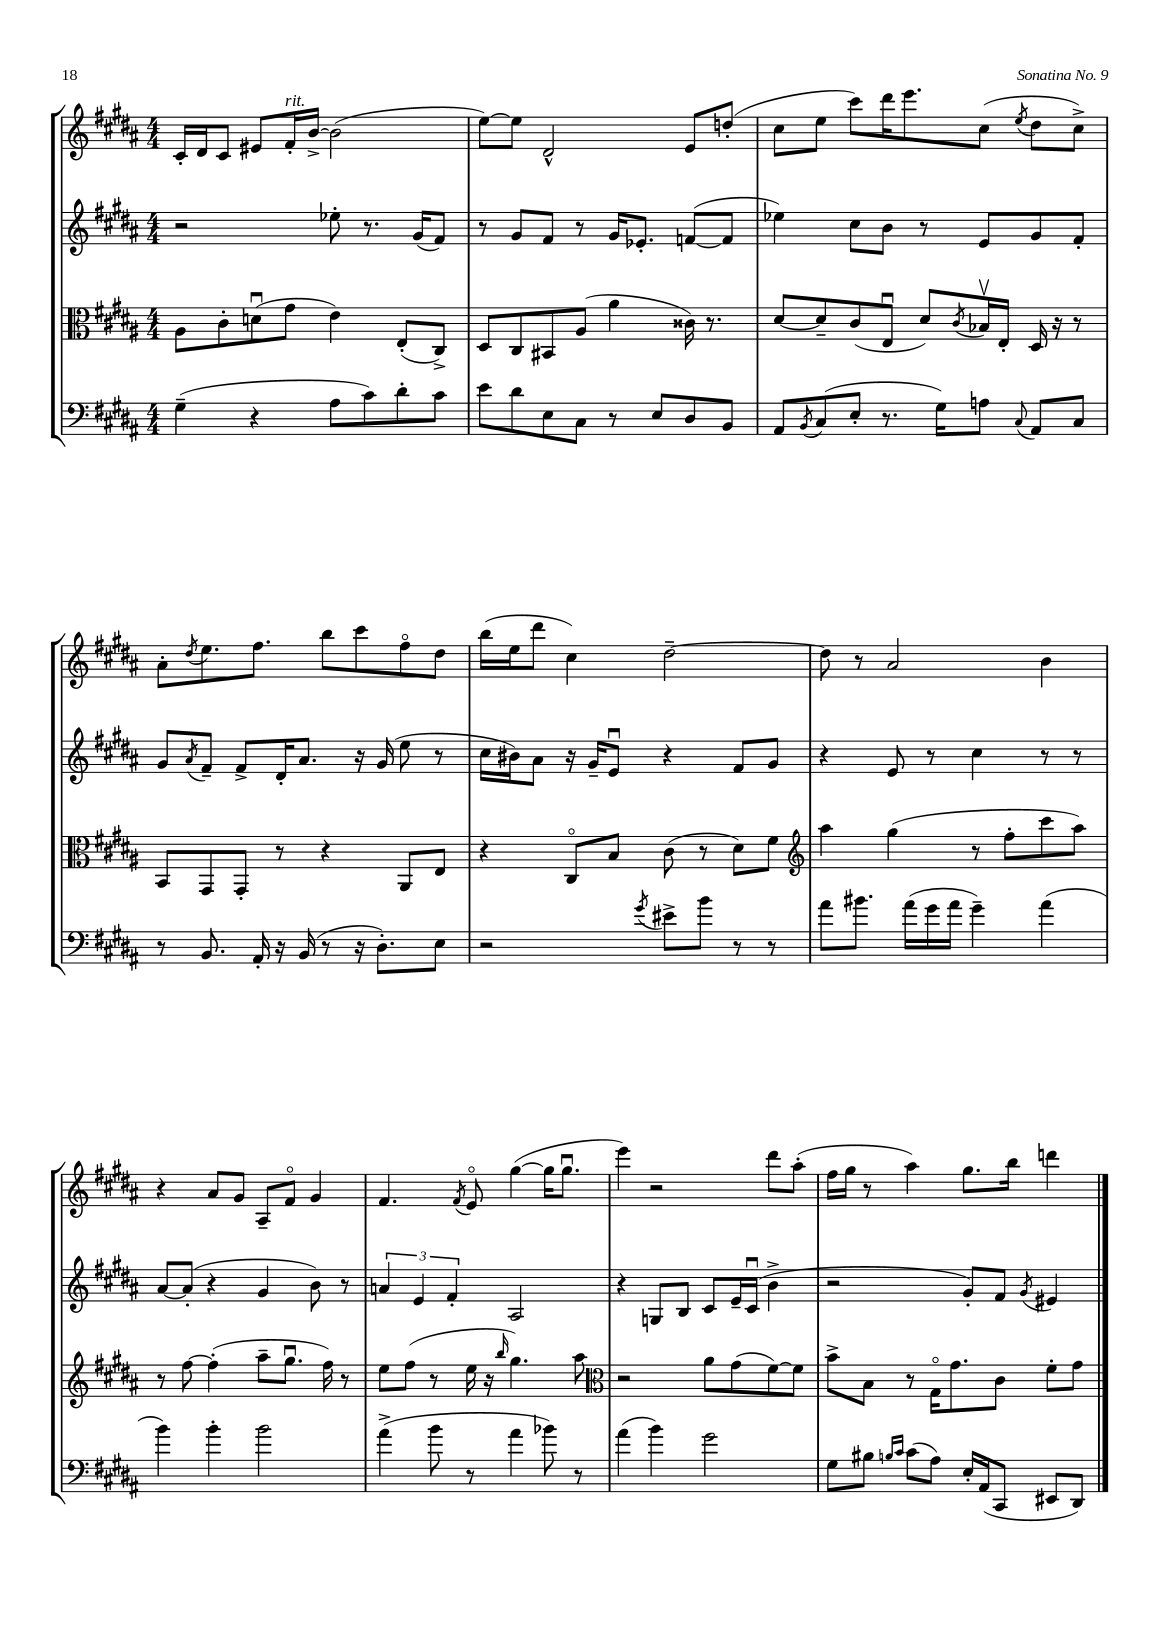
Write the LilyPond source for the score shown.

<<
\new StaffGroup <<
\new Staff = "s0" {
    \clef treble \key b \major \numericTimeSignature \time 4/4
    cis'16-. dis'16 cis'8 eis'8 fis'16-.^\markup { \italic "rit." } b'16~-> b'2( |
    e''8~) e''8 dis'2-^ e'8 d''8-.( |
    cis''8 e''8 cis'''8) dis'''16 e'''8. cis''8( \acciaccatura { e''8 } dis''8 cis''8->) |
    ais'8-. \acciaccatura { dis''8 } e''8. fis''8. b''8 cis'''8 fis''8\flageolet dis''8 |
    b''16( e''16 dis'''8 cis''4) dis''2~-- |
    dis''8 r8 ais'2 b'4 |
    r4 ais'8 gis'8 ais8-- fis'8\flageolet gis'4 |
    fis'4. \acciaccatura { fis'8 } e'8\flageolet gis''4~( gis''16 gis''8.\downbow |
    e'''4) r2 dis'''8 ais''8-.( |
    fis''16 gis''16 r8 ais''4) gis''8. b''16 d'''4 \bar "|." |
}
\new Staff = "s1" {
    \clef treble \key b \major \numericTimeSignature \time 4/4
    r2 ees''8-. r8. gis'16( fis'8) |
    r8 gis'8 fis'8 r8 gis'16 ees'8.-. f'8~( f'8 |
    ees''4) cis''8 b'8 r8 e'8 gis'8 fis'8-. |
    gis'8 \acciaccatura { ais'8 } fis'8-- fis'8-> dis'16-. ais'8. r16 gis'16( e''8 r8 |
    cis''16 bis'16) ais'8 r16 gis'16-- e'8\downbow r4 fis'8 gis'8 |
    r4 e'8 r8 cis''4 r8 r8 |
    ais'8~ ais'8-.( r4 gis'4 b'8) r8 |
    \tuplet 3/2 { a'4 e'4 fis'4-. } ais2 |
    r4 g8 b8 cis'8 e'16-- cis'16\downbow( b'4-> |
    r2 gis'8-.) fis'8 \acciaccatura { gis'8 } eis'4 \bar "|." |
}
\new Staff = "s2" {
    \clef alto \key b \major \numericTimeSignature \time 4/4
    ais8 cis'8-. d'8\downbow( gis'8 e'4) e8-.( cis8->) |
    dis8 cis8 bis,8 ais8( ais'4 cisis'16) r8. |
    dis'8~ dis'8-- cis'8( e8\downbow dis'8) \acciaccatura { cis'8 } bes16\upbow e16-. dis16 r16 r8 |
    b,8 gis,8 gis,8-. r8 r4 ais,8 e8 |
    r4 cis8\flageolet b8 cis'8( r8 dis'8) fis'8 |
    \clef treble ais''4 gis''4( r8 fis''8-. cis'''8 ais''8) |
    r8 fis''8~ fis''4-.( ais''8-- gis''8.\downbow fis''16) r8 |
    e''8 fis''8( r8 e''16 r16 \grace { b''16 } gis''4.) ais''8 |
    \clef alto r2 ais'8 gis'8( fis'8~) fis'8 |
    b'8-> b8 r8 gis16\flageolet gis'8. cis'8 fis'8-. gis'8 \bar "|." |
}
\new Staff = "s3" {
    \clef bass \key b \major \numericTimeSignature \time 4/4
    gis4--( r4 ais8 cis'8) dis'8-. cis'8 |
    e'8 dis'8 e8 cis8 r8 e8 dis8 b,8 |
    ais,8 \acciaccatura { b,8 } cis8( e8-. r8. gis16) a8 \appoggiatura { cis8 } ais,8 cis8 |
    r8 b,8. ais,16-. r16 b,16( r8 r16 dis8.-.) e8 |
    r2 \acciaccatura { gis'8 } eis'8-> b'8 r8 r8 |
    ais'8 bis'8. ais'16( gis'16 ais'16 gis'4--) ais'4( |
    b'4) b'4-. b'2 |
    ais'4->( b'8 r8 ais'4 bes'8) r8 |
    ais'4( b'4) gis'2 |
    gis8 bis8 \grace { b16 cis'16 } cis'8( ais8) e16-. ais,16( cis,8 eis,8 dis,8) \bar "|." |
}
>>
>>
\layout { \context { \Score \remove "Bar_number_engraver" } }
